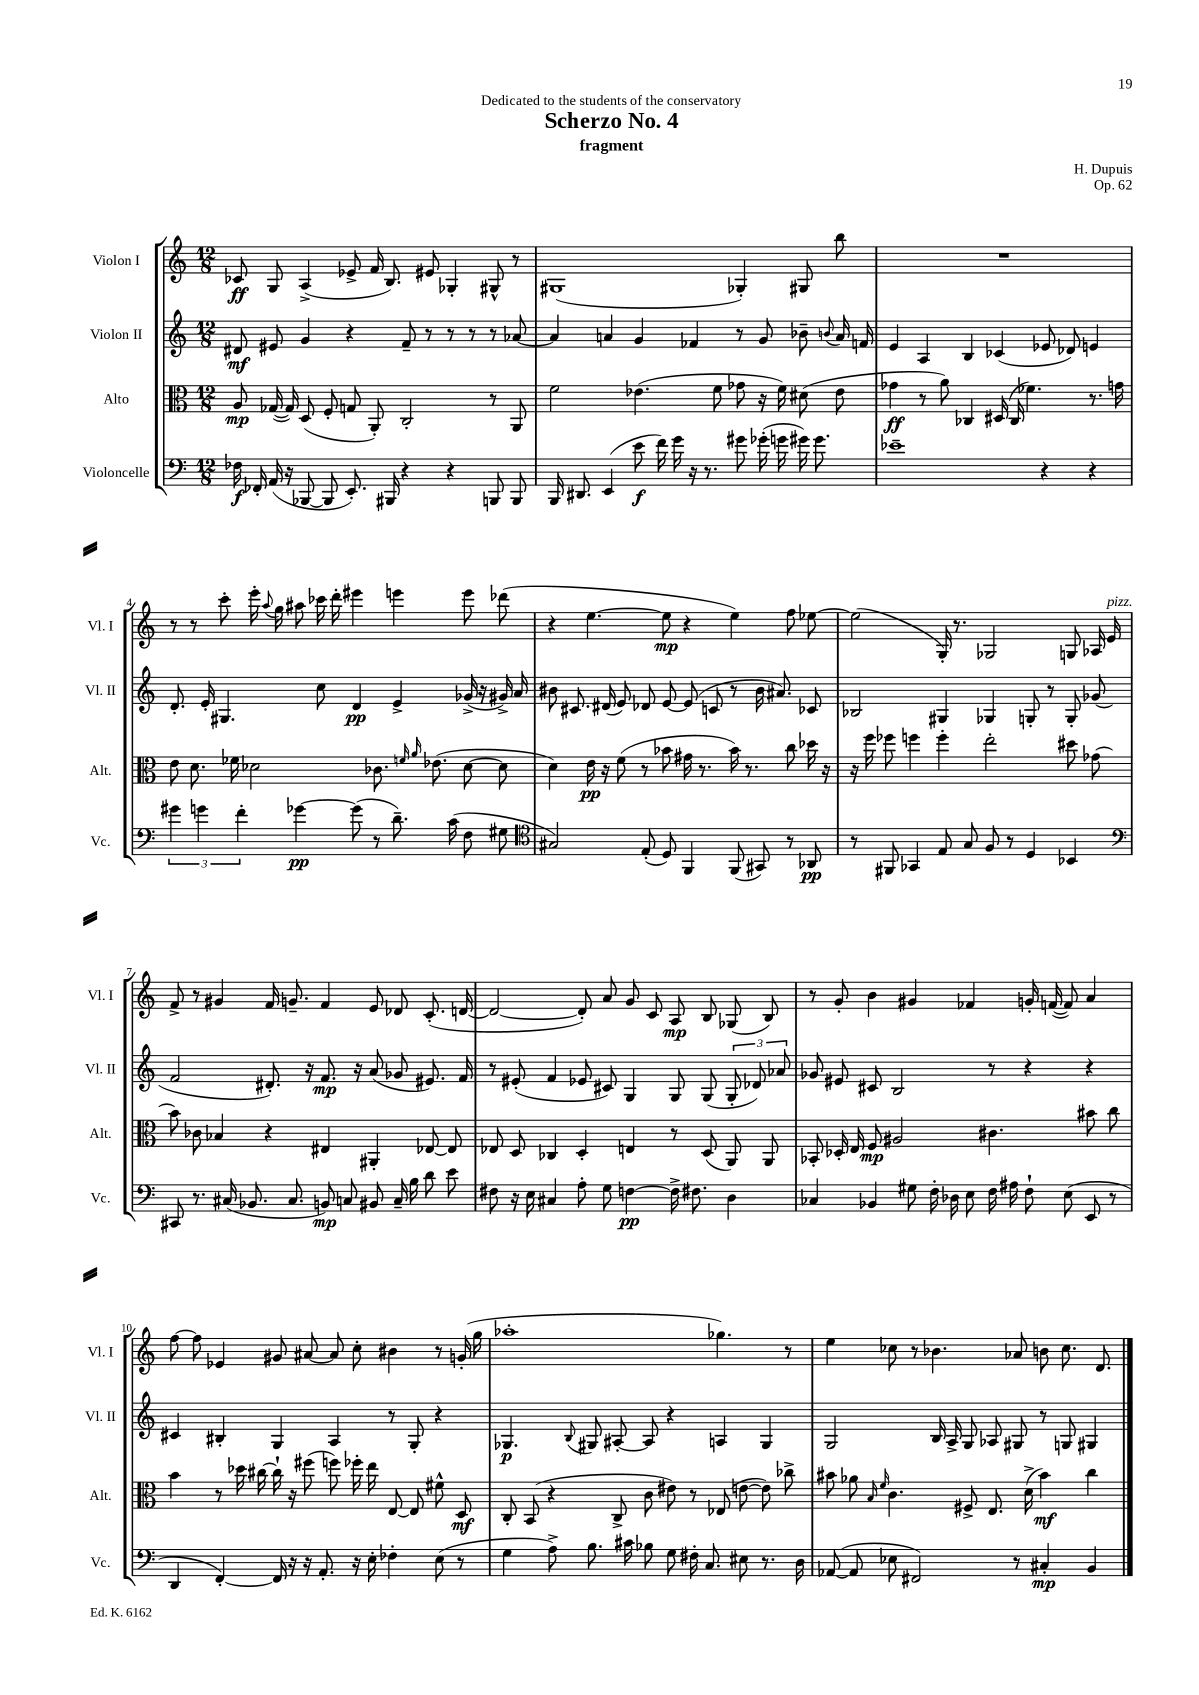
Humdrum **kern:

**kern	**kern	**kern	**kern
*staff4	*staff3	*staff2	*staff1
*clefF4	*clefC3	*clefG2	*clefG2
*k[]	*k[]	*k[]	*k[]
*M12/8	*M12/8	*M12/8	*M12/8
16F-\	8A/	8d#/	8c-/
16FF-'/	.	.	.
(16AA/	([16G-/	8e#/	8G/
16r	16G-/])	.	.
[8BBB-/	(8D/	4g/	(4A^/
8BBB-/]	8F'/	.	.
8.EE'/)	8G/	4r	8e-^/
.	8AA'/)	.	16f/
16BBB#/	.	.	8.B/)
4r	2C'/	8f~/	.
.	.	8r	8e#/
4r	.	8r	4G-'/
.	.	8r	.
8BBB/	8r	8r	8G#^^/
8BBB/	8AA/	[8a-/	8r
=	=	=	=
16BBB/	2f\	4a-/]	(1G#
8.DD#/	.	.	.
(4EE/	.	4a/	.
8e\	(4.e-\	4g/	.
16f\)	.	.	.
16g\	.	.	.
16r	.	4f-/	.
8.r	.	.	.
.	8f\	.	.
8g#\	8g-\	8r	4G-'/)
(16g-'\	16r	8g/	.
16g\	16f\)	.	.
16g#\)	(8d#\	8b-~\	8G#/
8.g#\	.	.	.
.	.	8qqb/	.
.	8e-\	16a/	8bb\
.	.	16f/	.
=	=	=	=
1e-~	4g-\	4e/	1.r
.	8r	4A/	.
.	8a\)	.	.
.	4C-/	4B/	.
.	(16D#/	(4c-/	.
.	16C-/	.	.
.	4.f-\)	.	.
4r	.	8e-/	.
.	.	8d-/)	.
4r	8.r	4e/	.
.	16g\	.	.
=	=	=	=
6g#\	8e\	8.d'/	8r
.	8.d\	.	8r
6g\	.	.	.
.	.	16e'/	.
.	.	4.G#/	8ccc'\
.	16f-\	.	.
6f'\	.	.	.
.	2d-\	.	16eee'\
.	.	.	8qqaa/
.	.	.	16gg\
[4g-\	.	.	8aa#\
.	.	8cc\	16ccc-\
.	.	.	16ddd'\
(8g-\]	.	4d/	4eee#\
8r	8.c-\	.	.
8.d~\)	.	4e^/	4eee\
.	16qqf/	.	.
.	16qqa/	.	.
.	(8.e-\	.	.
(16c\	.	.	.
8F\	[8d-\	(16g-^/	8eee\
.	.	16r	.
8G#\	8d-\]	16g#^/)	(8ddd-\
.	.	16a/	.
=	=	=	=
*clefC4	*	*	*
2G#/)	4d\)	8b#\	4r
.	.	8.c#/	.
.	16e\	.	[4.ee\
.	16r	(16d#/	.
.	(8f\	8e/)	.
(8E'/	8r	8d-/	.
8D/)	8b-\	[8e/	8ee\]
4FF/	16g#\	(8e/]	4r
.	8.r	.	.
.	.	8c/	.
(8FF/	16b-\)	8r	4ee\)
.	8.r	.	.
8GG#/)	.	16b#\	.
.	.	8.a#/)	.
8r	8cc\	.	8ff\
8AA-/	16dd-\	8c-/	[8ee-\
.	16r	.	.
=	=	=	=
8r	16r	2B-/	(2ee-\]
.	16ff\	.	.
8FF#/	8ff-\	.	.
4GG-/	4ff\	.	.
8E/	4ff'\	4G#/	16G'/)
.	.	.	8.r
8G/	.	.	.
8F/	2ee'\	4G-/	2G-/
8r	.	.	.
4D/	.	8G'/	.
.	.	8r	.
4BB-/	8dd#\	8G'/	8G/
.	(8g-\	(8g-/	16A-/
.	.	.	16e/
=	=	=	=
*clefF4	*	*	*
8CC#/	8b\)	2f/	8f^/
8.r	8c-\	.	8r
.	4B-/	.	4g#/
(16C#/	.	.	.
8.BB-/	.	.	.
.	4r	8.d#'/)	16f/
8.C#/	.	.	8.g~/
.	.	16r	.
8BB/)	4E#/	8.f/	4f/
8C/	.	.	.
.	.	16r	.
8BB#/	4AA#'/	(8a/	8e/
16C~/	.	8g-/	8d-/
16B\	.	.	.
8d\	[8E-/	8.e#/)	(8.c'/
8e\	8E-/]	.	.
.	.	16f/	[16d/
=	=	=	=
8F#\	8E-/	8r	2d/_
16r	8D/	(8e#'/	.
16E\	.	.	.
4C#/	4C-/	4f/	.
8A'\	4D'/	8e-/	8d'/])
8G\	.	8c#/)	8a/
[4F\	4E/	4G/	8g/
.	.	.	8c/
16F^\]	8r	8G/	8A/
8.F#\	.	.	.
.	(8D/	(8G/	8B/
4D\	8AA/)	12G'/	(8G-/
.	.	12d-/)	.
.	8AA/	.	8B/)
.	.	12a-/	.
=	=	=	=
4C-/	8BB-'/	8g-/	8r
.	16D-'/	8e#/	8g'/
.	16E/	.	.
4BB-/	8F/	8c#/	4b\
.	2A#/	2B/	.
8G#\	.	.	4g#/
16F'\	.	.	.
16D-\	.	.	.
8E\	.	.	4f-/
16F\	4.c#\	8r	.
16A#\	.	.	.
8F`\	.	4r	16g'/
.	.	.	([16f/
(8E\	.	.	8f/])
8EE/	8b#\	4r	4a/
8r	8cc\	.	.
=	=	=	=
4DD/	4b\	4c#/	[8ff\
.	.	.	8ff\]
[4FF'/)	8r	4B#'/	4e-/
.	16dd-\	.	.
.	[16cc#\	.	.
16FF/]	16cc#`\]	4G/	8g#/
16r	16r	.	.
16r	(8ff#\	.	[8a#/
8.AA'/	.	.	.
.	8ff\)	4A/	8a#/]
16r	16ff-'\	.	8cc'\
16E'\	16ee\	.	.
4F-'\	[8E/	8r	4b#\
.	8E/]	8G'/	.
(8E\	8f#^^\	4r	8r
8r	8D/	.	(16g'/
.	.	.	16gg\
=	=	=	=
4G\	8C'/	4.G-/	1aa-'
.	(8BB/	.	.
8A^\)	4r	.	.
.	.	8qqB/	.
8.B\	.	8G#/	.
.	8C^/	[8A#'/	.
16c#\	.	.	.
8B-\	8c\	8A#/]	.
8G\	8e#\)	4r	.
16F#'\	8r	.	.
8.C/	.	.	.
.	(8E-/	4A/	4.gg-\)
8E#\	[8e\	.	.
8.r	8e\])	4G#/	.
.	8cc-^\	.	8r
16D\	.	.	.
=	=	=	=
([8AA-/	8b#\	2G/	4ee\
8AA-/]	8a-\	.	.
.	16qqB/	.	.
.	16qqf/	.	.
8E-\	4.c\	.	8cc-\
2FF#/)	.	.	8r
.	.	16B/	4.b-\
.	.	16A^/	.
.	8F#^/	8G/	.
.	8.E/	8A-/	.
8r	.	8G#/	8a-/
.	(16d^\	.	.
4C#'/	4b#\)	8r	8b\
.	.	8G/	8.cc-\
4BB/	4cc\	4G#/	.
.	.	.	8.d/
==	==	==	==
*-	*-	*-	*-
